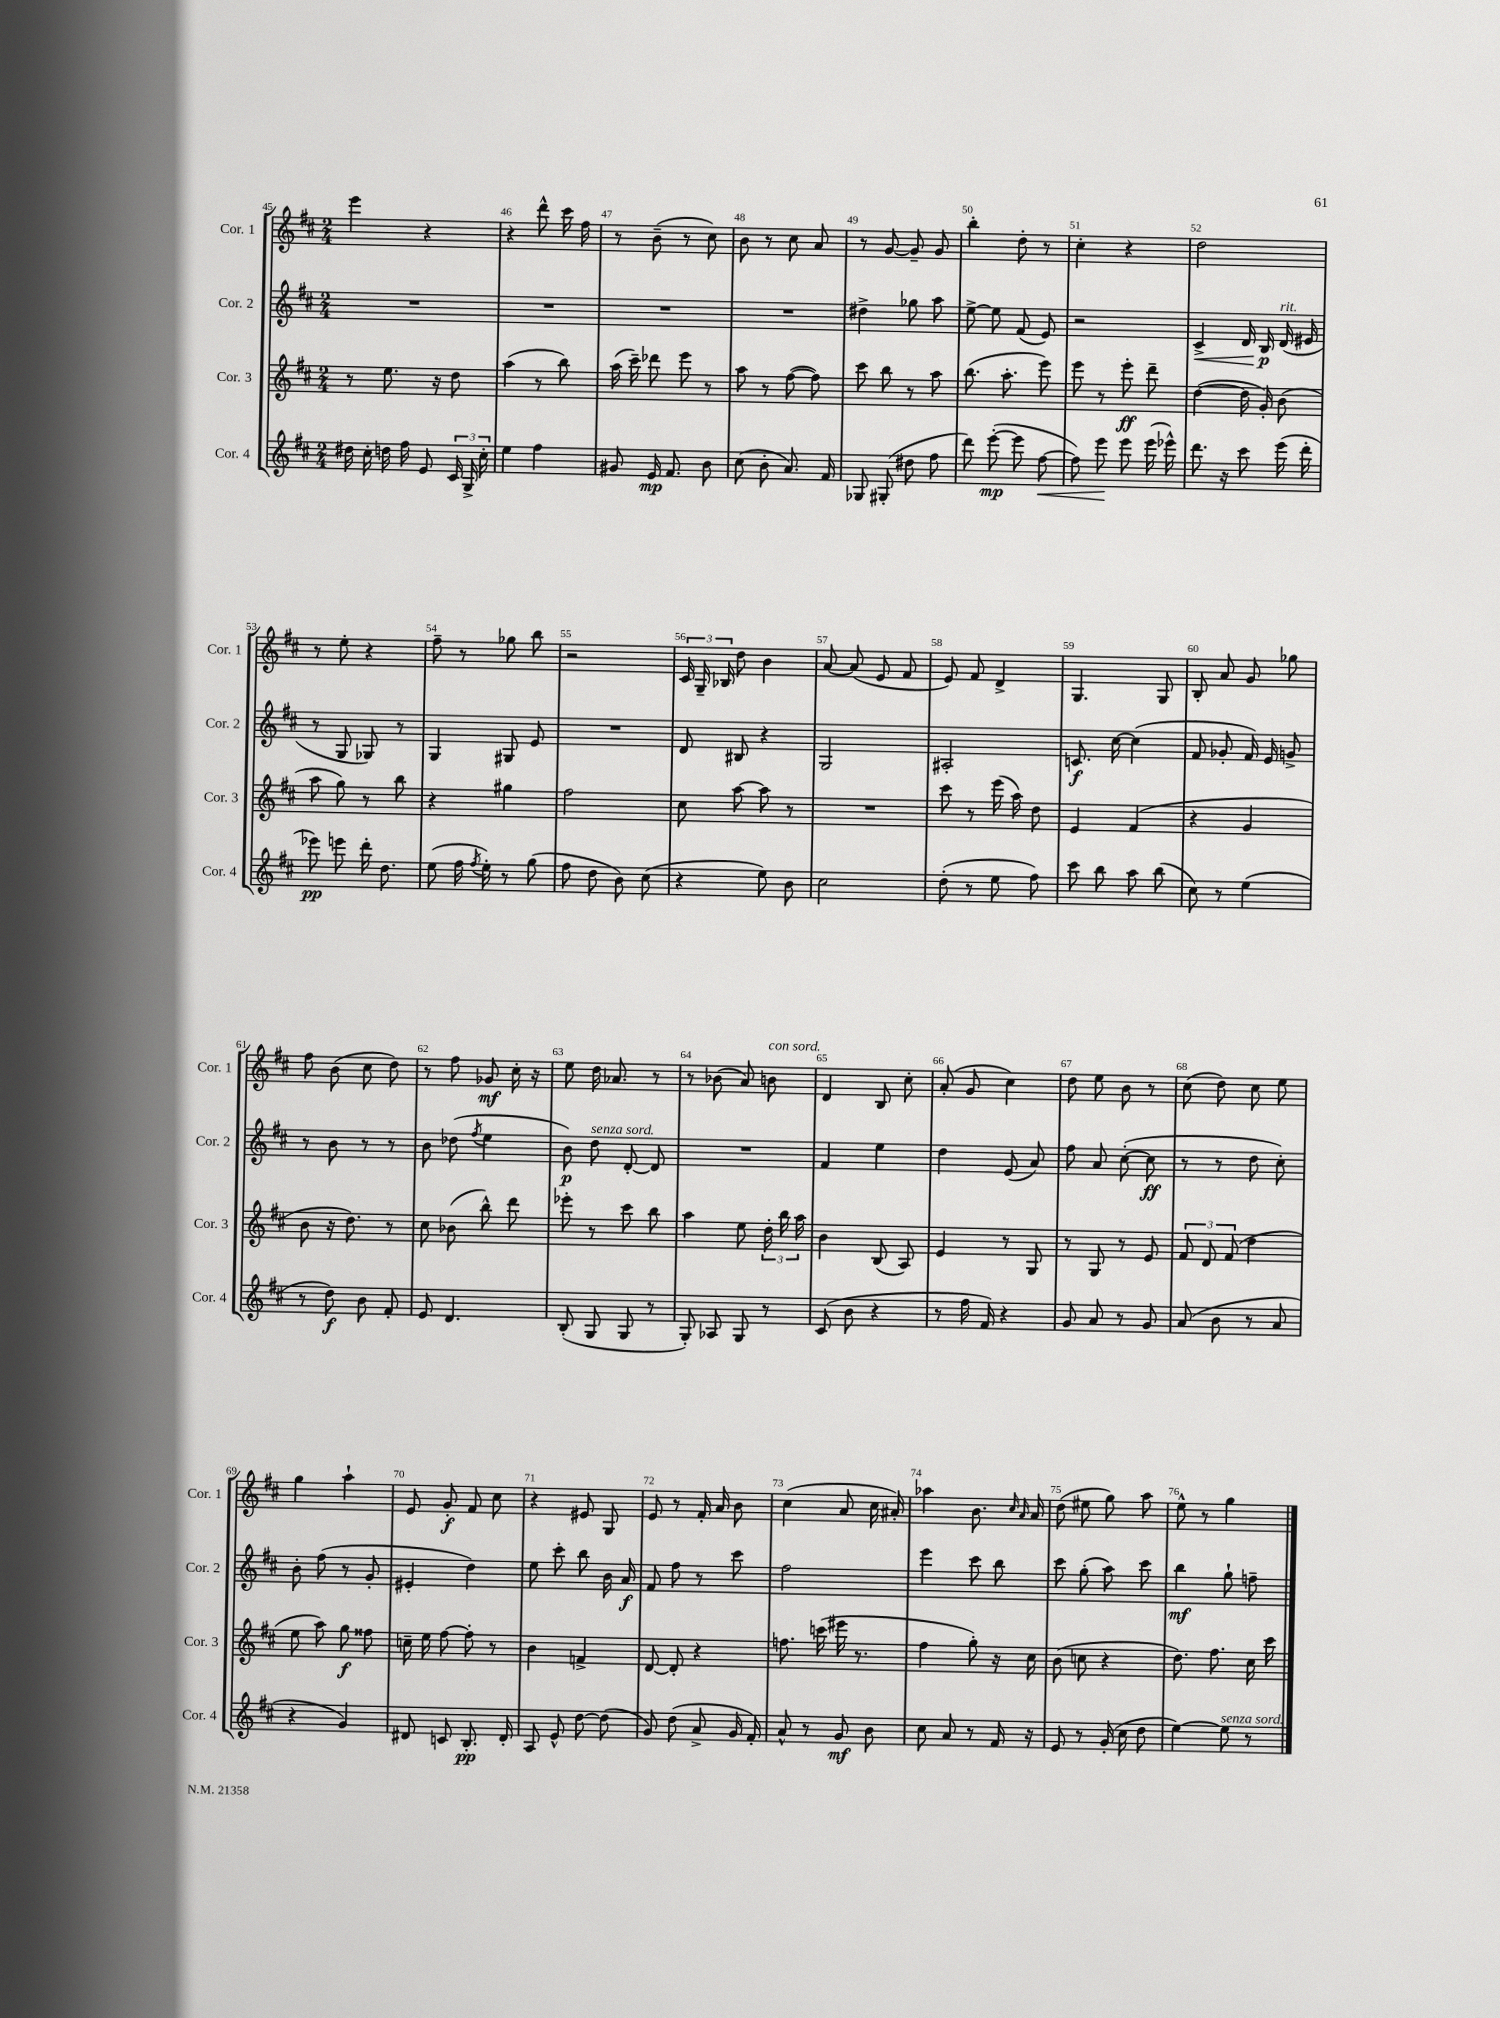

**kern	**kern	**kern	**kern
*staff4	*staff3	*staff2	*staff1
*clefG2	*clefG2	*clefG2	*clefG2
*k[f#c#]	*k[f#c#]	*k[f#c#]	*k[f#c#]
*M2/4	*M2/4	*M2/4	*M2/4
16dd#	8r	2r	4eee
16cc#'	.	.	.
16dd	8.ee	.	.
16ff#	.	.	.
8e	.	.	4r
.	16r	.	.
24c#	8dd	.	.
24G^	.	.	.
24cc#'	.	.	.
=	=	=	=
4ee	(4aa	2r	4r
4ff#	8r	.	8ddd^^
.	8bb)	.	16ccc#
.	.	.	16ff#
=	=	=	=
8g#	(16aa	2r	8r
.	16ccc#~)	.	.
16e	8ddd-	.	(8b~
8.f#	.	.	.
.	8eee	.	8r
8b	8r	.	8cc#)
=	=	=	=
(8cc#	8aa	2r	8b
8b'	8r	.	8r
8.a)	([8ff#	.	8cc#
.	8ff#])	.	8a
16f#	.	.	.
=	=	=	=
8G-	8ccc#	4dd#^	8r
(8G#'	8bb	.	[8g
8dd#	8r	8gg-	8g~]
8ff#	8aa	8aa	8g
=	=	=	=
8ddd)	(8.bb	[8ee^	4bb'
([8eee'	.	8ee]	.
.	8.aa'	.	.
8eee]	.	(8f#	8dd'
[8ff#	8eee)	8e)	8r
=	=	=	=
8ff#])	8eee	2r	4cc#'
8eee	8r	.	.
8eee	8eee'	.	4r
(16eee	8ddd~	.	.
16eee-^^)	.	.	.
=	=	=	=
8.ddd	([4dd	4c#^	2dd
16r	.	.	.
8ccc#	16dd]	16d	.
.	16g')	16B	.
(16eee	(8b	(16d	.
16ddd'	.	16e#	.
=	=	=	=
8eee-)	8aa	8r	8r
8eee	8gg)	8G	8ee'
16ddd'	8r	8G-)	4r
8.dd	.	.	.
.	8bb	8r	.
=	=	=	=
(8ee	4r	4G	8ff#~
16ff#	.	.	8r
8qff#	.	.	.
16ee')	.	.	.
8r	4gg#	8G#	8gg-
(8gg	.	8e	8bb
=	=	=	=
8ff#	2ff#	2r	2r
8dd	.	.	.
8b)	.	.	.
(8cc#	.	.	.
=	=	=	=
4r	8cc#	8d	24c#
.	.	.	24G~
.	.	.	24B-
.	[8aa	8B#	8dd
8ee)	8aa]	4r	4b
8b	8r	.	.
=	=	=	=
2cc#	2r	2G	[8a
.	.	.	(8a]
.	.	.	8e
.	.	.	8f#
=	=	=	=
(8dd'	8ccc#	2A#'	8e)
8r	8r	.	8f#
8ee	(16eee	.	4d^
.	16aa)	.	.
8ff#)	8dd	.	.
=	=	=	=
8ccc#	4e	8.c	4.G
8bb	.	.	.
.	.	[16cc#	.
8aa	(4f#	(4cc#]	.
(8bb	.	.	8G
=	=	=	=
8cc#)	4r	8f#	8B'
8r	.	8g-'	8a
(4ee	4g	16f#)	8g
.	.	16e	.
.	.	8g^	8gg-
=	=	=	=
8r	8b	8r	8ff#
8dd)	16r	8b	(8b
.	8.dd)	.	.
8b	.	8r	8cc#
8f#'	8r	8r	8dd)
=	=	=	=
8e	8cc#	8b	8r
4.d	(8b-	(8dd-	8ff#
.	.	8qff#	.
.	8bb^^)	4ee	8g-
.	8ddd	.	16cc#'
.	.	.	16r
=	=	=	=
(8B'	8eee-'	8b)	8ee
8G	8r	8dd	16dd
.	.	.	8.a-
8G	8ccc#	[8d'	.
8r	8bb	8d]	8r
=	=	=	=
8G')	4aa	2r	8r
8A-	.	.	(8b-
8G	8ee	.	8a)
8r	24dd'	.	8b
.	24bb	.	.
.	24aa	.	.
=	=	=	=
(8c#	4b	4f#	4d
8b	.	.	.
4r	(8B	4ee	8B
.	8A)	.	8cc#'
=	=	=	=
8r	4e	4dd	(8a'
16ff#	.	.	8g
16f#)	.	.	.
4r	8r	(8e	4cc#)
.	8G	8a)	.
=	=	=	=
8g	8r	8ff#	8dd
8a	8G	8a	8ee
8r	8r	([8cc#'	8b
8g	8e	8cc#]	8r
=	=	=	=
(8a	12f#	8r	(8cc#
.	12d	.	.
8b	.	8r	8dd)
.	(12f#	.	.
8r	4dd	8dd	8cc#
8a	.	8cc#')	8ee
=	=	=	=
4r	8ee	8b'	4gg
.	8aa)	(8ff#	.
4g)	8gg	8r	4aa`
.	8ff##	8g'	.
=	=	=	=
8d#	16cc~	4e#'	8e
.	16ee	.	.
8c	[8ff#	.	8g'
8.B'	8ff#']	4dd)	8f#
.	8r	.	8cc#
16d#'	.	.	.
=	=	=	=
8A	4b	8ee	4r
8e^^	.	8ccc#'	.
[8dd	4f^	8bb	8e#
(8dd]	.	16b	8G
.	.	16a	.
=	=	=	=
8g)	[8d	8f#	8e
(8dd	8d']	8ff#	8r
8a^	4r	8r	16f#'
.	.	.	16a
16g	.	8ccc#	8b
16f#')	.	.	.
=	=	=	=
8a^^	8.ff	2ff#	(4cc#
8r	.	.	.
.	(16ccc	.	.
8g	16eee#	.	8a
.	8.r	.	.
8b	.	.	16cc#
.	.	.	16a#')
=	=	=	=
8cc#	4ff#	4eee	4aa-
8a	.	.	.
8r	8gg')	8ccc#	8.b
16f#	16r	8bb	.
.	.	.	16qqcc#
.	.	.	16qqa
16r	16cc#	.	16a
=	=	=	=
8e	(8b	8ccc#	(8dd
8r	8cc	(8gg'	8ee#
(16g'	4r	8aa)	8gg)
16cc#	.	.	.
8dd	.	8ccc#	8aa
=	=	=	=
[4ee)	8.dd)	4bb	8ee^^
.	.	.	8r
.	8.ff#	.	.
8ee]	.	8gg`	4gg
8r	16cc#	8ff~	.
.	16ccc#	.	.
==	==	==	==
*-	*-	*-	*-
